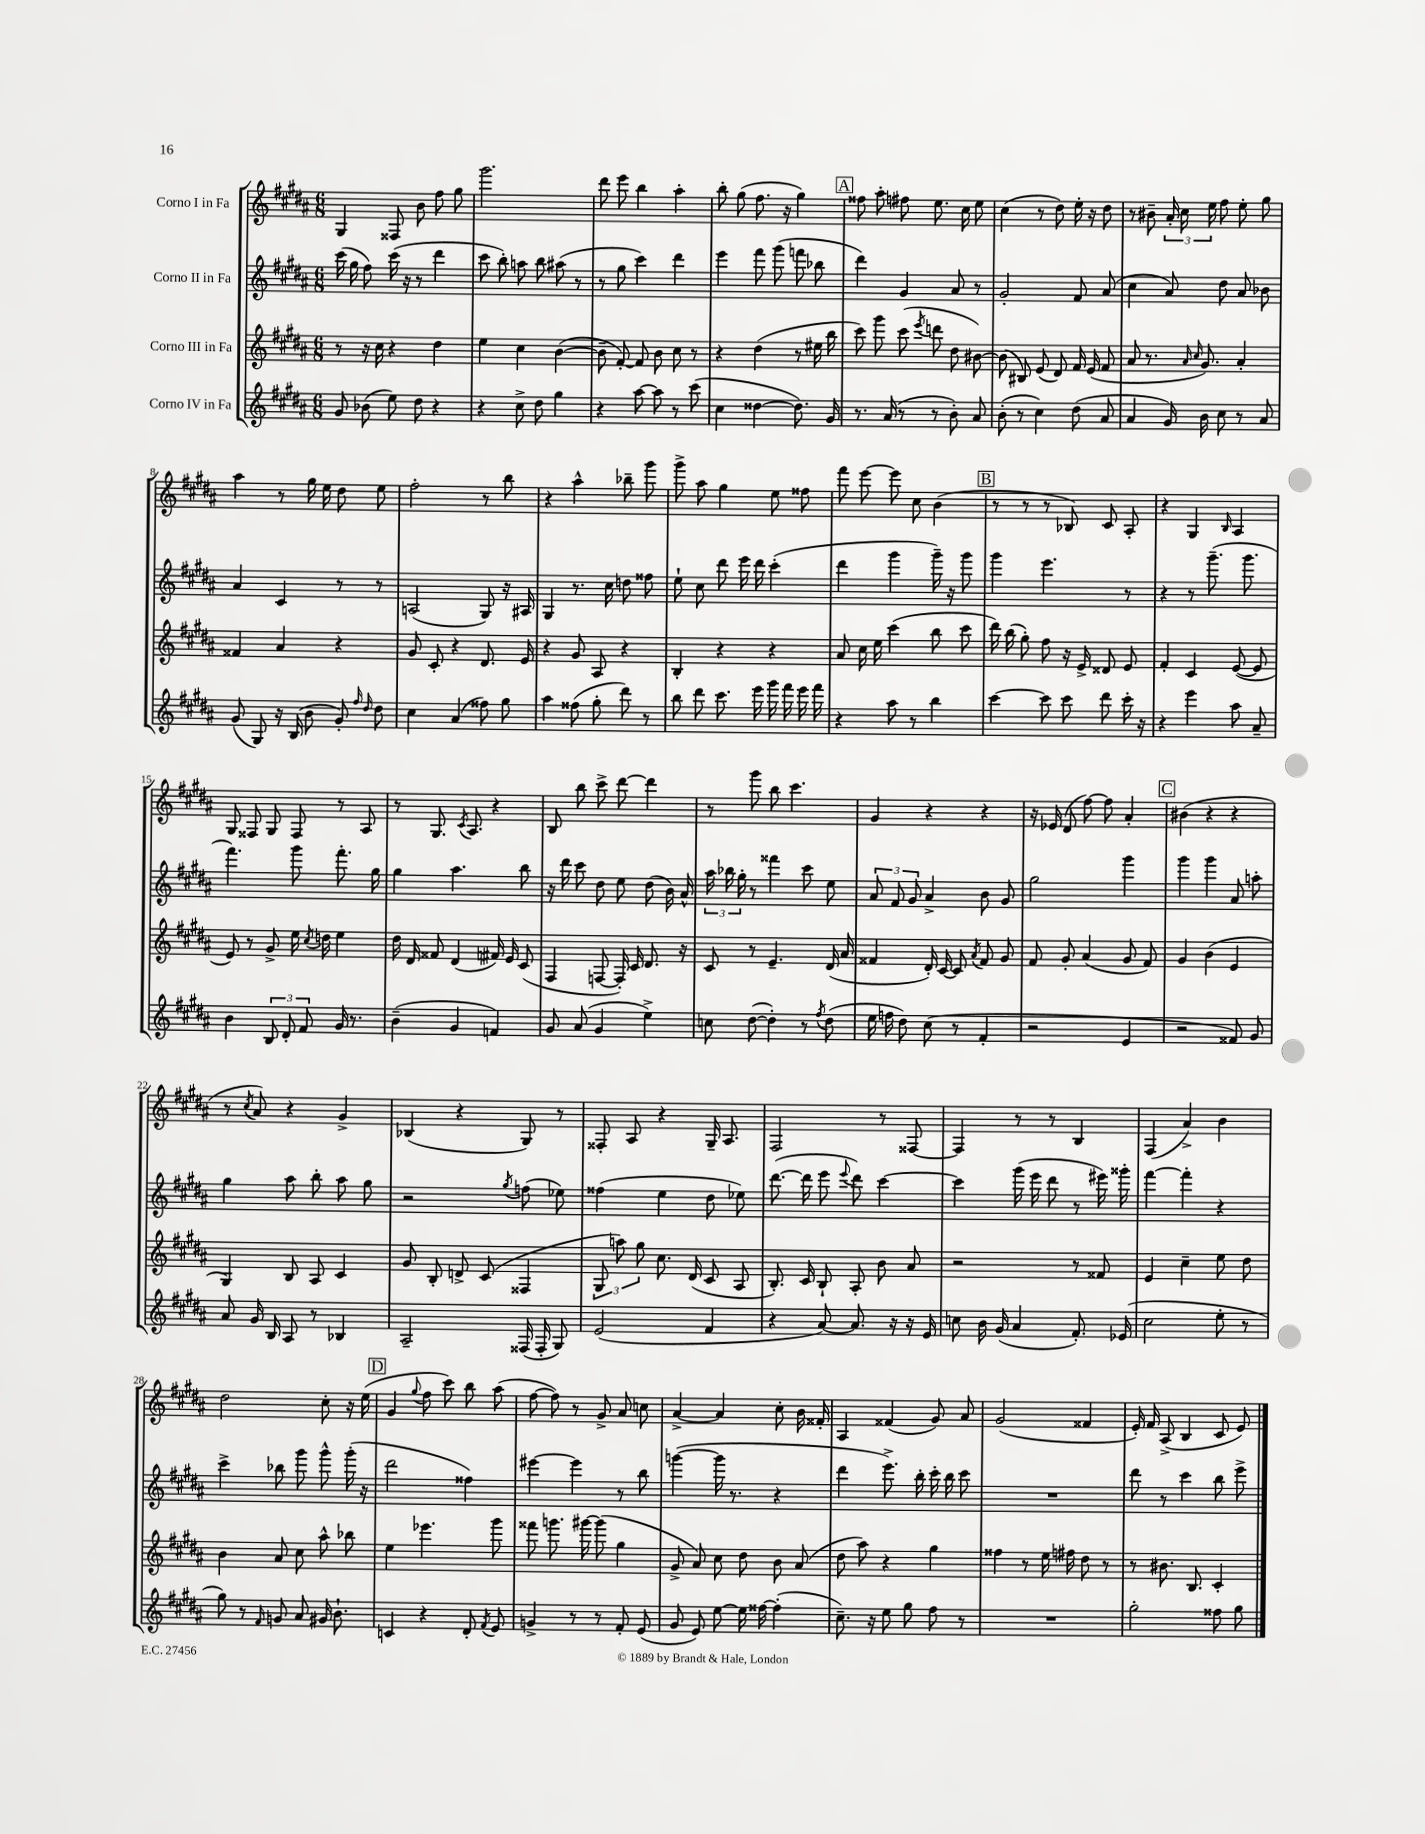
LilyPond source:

<<
\new StaffGroup <<
\new Staff = "s0" \with { instrumentName = "Corno I in Fa" } {
    \clef treble \key b \major \numericTimeSignature \time 6/8
    \autoBeamOff gis4 fisis8 b'8 fis''8 gis''8 |
    gis'''2. |
    dis'''8 e'''8 b''4 ais''4-. |
    b''8-. gis''8( fis''8. r16 gis''4) |
    \mark \markup { \box "A" } fisis''8 ais''8-. fis''8 e''8. cis''16 e''8 |
    cis''4( r8 dis''8) e''16-. r16 dis''8 |
    r8 bis'8-- \tuplet 3/2 { ais'16-. cis''16 e''16 } fis''8 e''8-. gis''8 |
    ais''4 r8 gis''16 e''16 dis''8 e''8 |
    fis''2-. r8 b''8 |
    r4 ais''4-^ bes''8-- gis'''8 |
    gis'''8-> ais''8 gis''4 e''8 fisis''8 |
    fis'''8 e'''8~ e'''8 cis''8 b'4( |
    \mark \markup { \box "B" } r8 r8 r8 bes8) cis'8 ais8-. |
    r4 gis4 \grace { b16 } ais4 |
    gis8 fisis8 gis8 fisis8 r8 ais8 |
    r8 gis8. \acciaccatura { cis'8 } ais8. r4 |
    b8 b''8 cis'''8-> dis'''8~ dis'''4 |
    r8 gis'''8 b''8 cis'''4. |
    gis'4 r4 r4 |
    r16 ees'16 dis'8( fis''8~) fis''8 ais'4-. |
    \mark \markup { \box "C" } bis'4( r4 r4 |
    r8 \acciaccatura { cis''8 } ais'8) r4 gis'4-> |
    bes4( r4 gis8) r8 |
    fisis8-. ais8 r4 gis16-- ais8. |
    fis2 r8 fisis8~ |
    fisis4 r8 r8 b4 |
    fis4( ais'4->) b'4 |
    dis''2 cis''8-. r16 e''16( |
    \mark \markup { \box "D" } gis'4 \appoggiatura { gis''8 } fis''8 cis'''8) b''8 ais''8( |
    fis''8~ fis''8) r8 gis'8-> ais'8 c''8 |
    ais'4~-> ais'4 cis''8-. b'16 fisis'16-. |
    ais4 fisis'4( gis'8) ais'8 |
    gis'2( fisis'4 |
    e'16-.) fis'16 ais8->( b4 cis'8 e'8) \bar "|." |
}
\new Staff = "s1" \with { instrumentName = "Corno II in Fa" } {
    \clef treble \key b \major \numericTimeSignature \time 6/8
    \autoBeamOff cis'''16( gis''16 fis''8) cis'''16( r16 r8 dis'''4 |
    cis'''8 b''8-.) a''8 b''8 ais''8( r8 |
    r8 gis''8 cis'''4) dis'''4 |
    e'''4 fis'''8 gis'''8( f'''8 bes''8 |
    \mark \markup { \box "A" } dis'''4) gis'4 ais'8 r8 |
    gis'2-. fis'8 ais'8( |
    cis''4 ais'8) dis''8 ais'8 bes'8 |
    ais'4 cis'4 r8 r8 |
    a2( gis8) r16 ais16 |
    gis4 r8. cis''16 d''8 fisis''8 |
    e''8-! cis''8 dis'''8 e'''16 dis'''16 cis'''4-.( |
    dis'''4 gis'''4 gis'''16--) r16 gis'''8 |
    \mark \markup { \box "B" } gis'''4 e'''4. r8 |
    r4 r8 gis'''8.--( gis'''8. |
    fis'''4.) gis'''8 fis'''8.-. gis''16 |
    gis''4 ais''4. b''8 |
    r16 dis'''16 cis'''8 dis''8 e''8 dis''8( b'16) ais'16-^ |
    \tuplet 3/2 { ais''16 bes''16 gis''16-. } r8 fisis'''4 cis'''8 e''8 |
    \tuplet 3/2 { ais'8 fis'8 gis'8 } ais'4-> b'8 gis'8 |
    gis''2 gis'''4 |
    \mark \markup { \box "C" } gis'''4 gis'''4 ais'8 a''8-. |
    gis''4 ais''8 b''8-. ais''8 gis''8 |
    r2 \acciaccatura { gis''8 } f''8( ees''8) |
    fisis''4( e''4 dis''8 ees''8) |
    dis'''8.~( dis'''16 e'''8 \appoggiatura { e'''8 } dis'''8) cis'''4~ |
    cis'''4 gis'''16( e'''16 dis'''8 r8 eis'''16) gisis'''16-. |
    fis'''4~ fis'''4-. r4 |
    cis'''4-> bes''8 gis'''8 gis'''8-^ gis'''16-.( r16 |
    \mark \markup { \box "D" } dis'''2 fisis''4) |
    eis'''4~ eis'''4 r8 b''8 |
    g'''4~( g'''16 r8. r4 |
    dis'''4 e'''8.->) b''16-. cis'''16-. b''16 cis'''8 |
    R2. |
    dis'''8 r8 cis'''4 b''8 e'''8-> \bar "|." |
}
\new Staff = "s2" \with { instrumentName = "Corno III in Fa" } {
    \clef treble \key b \major \numericTimeSignature \time 6/8
    \autoBeamOff r8 r16 cis''16 r4 dis''4 |
    e''4 cis''4 b'4~( |
    b'8-- fis'8~-.) fis'8 b'8 cis''8 r8 |
    r4 dis''4( r8 eis''16 b''16 |
    \mark \markup { \box "A" } cis'''8) gis'''8 cis'''8( \acciaccatura { e'''8 } d'''8 dis''8 bis'8~) |
    bis'8( bis8) e'8( dis'8) fis'16 e'16( fis'8 |
    ais'8 r8. \grace { ais'16 cis''16 } gis'8.) ais'4-. |
    fisis'4 ais'4 r4 |
    gis'8 cis'8-. r4 dis'8. e'16 |
    r4 gis'8 ais8 r4 |
    b4-. r4 r4 |
    ais'8 cis''16 e''16 cis'''4( b''8 cis'''8 |
    \mark \markup { \box "B" } dis'''16) b''16( gis''8-.) fis''8 r16 e'16-> disis'8 e'8 |
    fis'4-. cis'4 e'8~( e'8 |
    e'8) r8 gis'8-> e''16 \acciaccatura { cis''8 } d''16 e''4 |
    dis''16 dis'16 fisis'8 dis'4( fis'16) e'16 cis'8( |
    fis4 f8~ f16-.) cis'16 dis'8. r16 |
    cis'8 r8 e'4.-- dis'16( ais'16 |
    fisis'4 dis'16-.) cis'16~ cis'8 \acciaccatura { ais'8 } fisis'8 gis'8 |
    fis'8 gis'8-. ais'4( gis'8 fis'8) |
    \mark \markup { \box "C" } gis'4 b'4( e'4 |
    gis4) b8 ais8 cis'4 |
    gis'8 b8-. d'8-> cis'8( fisis4 |
    \tuplet 3/2 { gis8 a''8) gis''8 } cis''8. dis'16( cis'8 ais8 |
    b8.-.) cis'16 b8-! ais8-. b'8 ais'8 |
    r2 r8 fisis'8 |
    e'4 cis''4-- e''8 dis''8 |
    b'4 ais'8 cis''8 ais''8-^ bes''8 |
    \mark \markup { \box "D" } e''4 ees'''4. gis'''8 |
    fisis'''8 g'''8. gis'''16~ gis'''8( gis''4 |
    gis'8-> ais'8) cis''8 dis''8 b'8 ais'8( |
    dis''8 ais''8) r4 gis''4 |
    fisis''4 r8 e''16 fis''16 dis''8 r8 |
    r8 bis'8. b8. cis'4-. \bar "|." |
}
\new Staff = "s3" \with { instrumentName = "Corno IV in Fa" } {
    \clef treble \key b \major \numericTimeSignature \time 6/8
    \autoBeamOff gis'8 bes'8( e''8) dis''8 r4 |
    r4 cis''8-> dis''8 gis''4 |
    r4 ais''8~ ais''8 r8 cis'''8( |
    cis''4 disis''4~ disis''8.) gis'16 |
    \mark \markup { \box "A" } r8. ais'16( r8 r8 b'8-.) ais'8 |
    b'8-.( r8 cis''4) dis''8( ais'8 |
    ais'4 gis'16) b'16 cis''8 r8 ais'8 |
    gis'8( gis8) r16 b16( b'8 gis'8-.) \grace { fis''16 dis''16 } dis''8 |
    cis''4 ais'4( fisis''8) gis''8 |
    ais''4 fisis''8( gis''8-. dis'''8) r8 |
    b''8 dis'''8 cis'''8. e'''16 gis'''16 fis'''16 e'''16 fis'''16 |
    r4 ais''8 r8 b''4 |
    \mark \markup { \box "B" } cis'''4~ cis'''8 cis'''8 dis'''8 cis'''16-. r16 |
    r4 e'''4 ais''8 ais'8-- |
    b'4 \tuplet 3/2 { b8 dis'8-. fis'8 } gis'16 r8. |
    b'4--( gis'4 f'4) |
    gis'8 ais'8( gis'4 e''4->) |
    c''8 dis''8~( dis''4-.) r8 \acciaccatura { fis''8 } dis''8( |
    e''16 f''16 dis''8) cis''8( r8 fis'4-. |
    r2 e'4 |
    \mark \markup { \box "C" } r2 fisis'8) gis'8 |
    ais'8 gis'16 b16 ais8 r8 bes4 |
    ais2-- fisis16( fisis16-. gis8) |
    e'2( fis'4 |
    r4 ais'8~) ais'8. r16 r16 e'16 |
    c''8 b'16 gis'16( ais'4 fis'8.-.) ees'16( |
    cis''2 e''8-. r8 |
    gis''8) r8 \grace { fis'16 } g'8 ais'8 gis'16 b'8.-! |
    \mark \markup { \box "D" } c'4 r4 dis'8-. \acciaccatura { fis'8 } e'8 |
    g'4-> r8 r8 fis'8-. e'8( |
    gis'8 e'8) e''8~ e''16 fisis''16~ fisis''4-.( |
    cis''8.--) r16 e''8 gis''8 fis''8 r8 |
    R2. |
    gis''2-. fisis''8 gis''8 \bar "|." |
}
>>
>>
